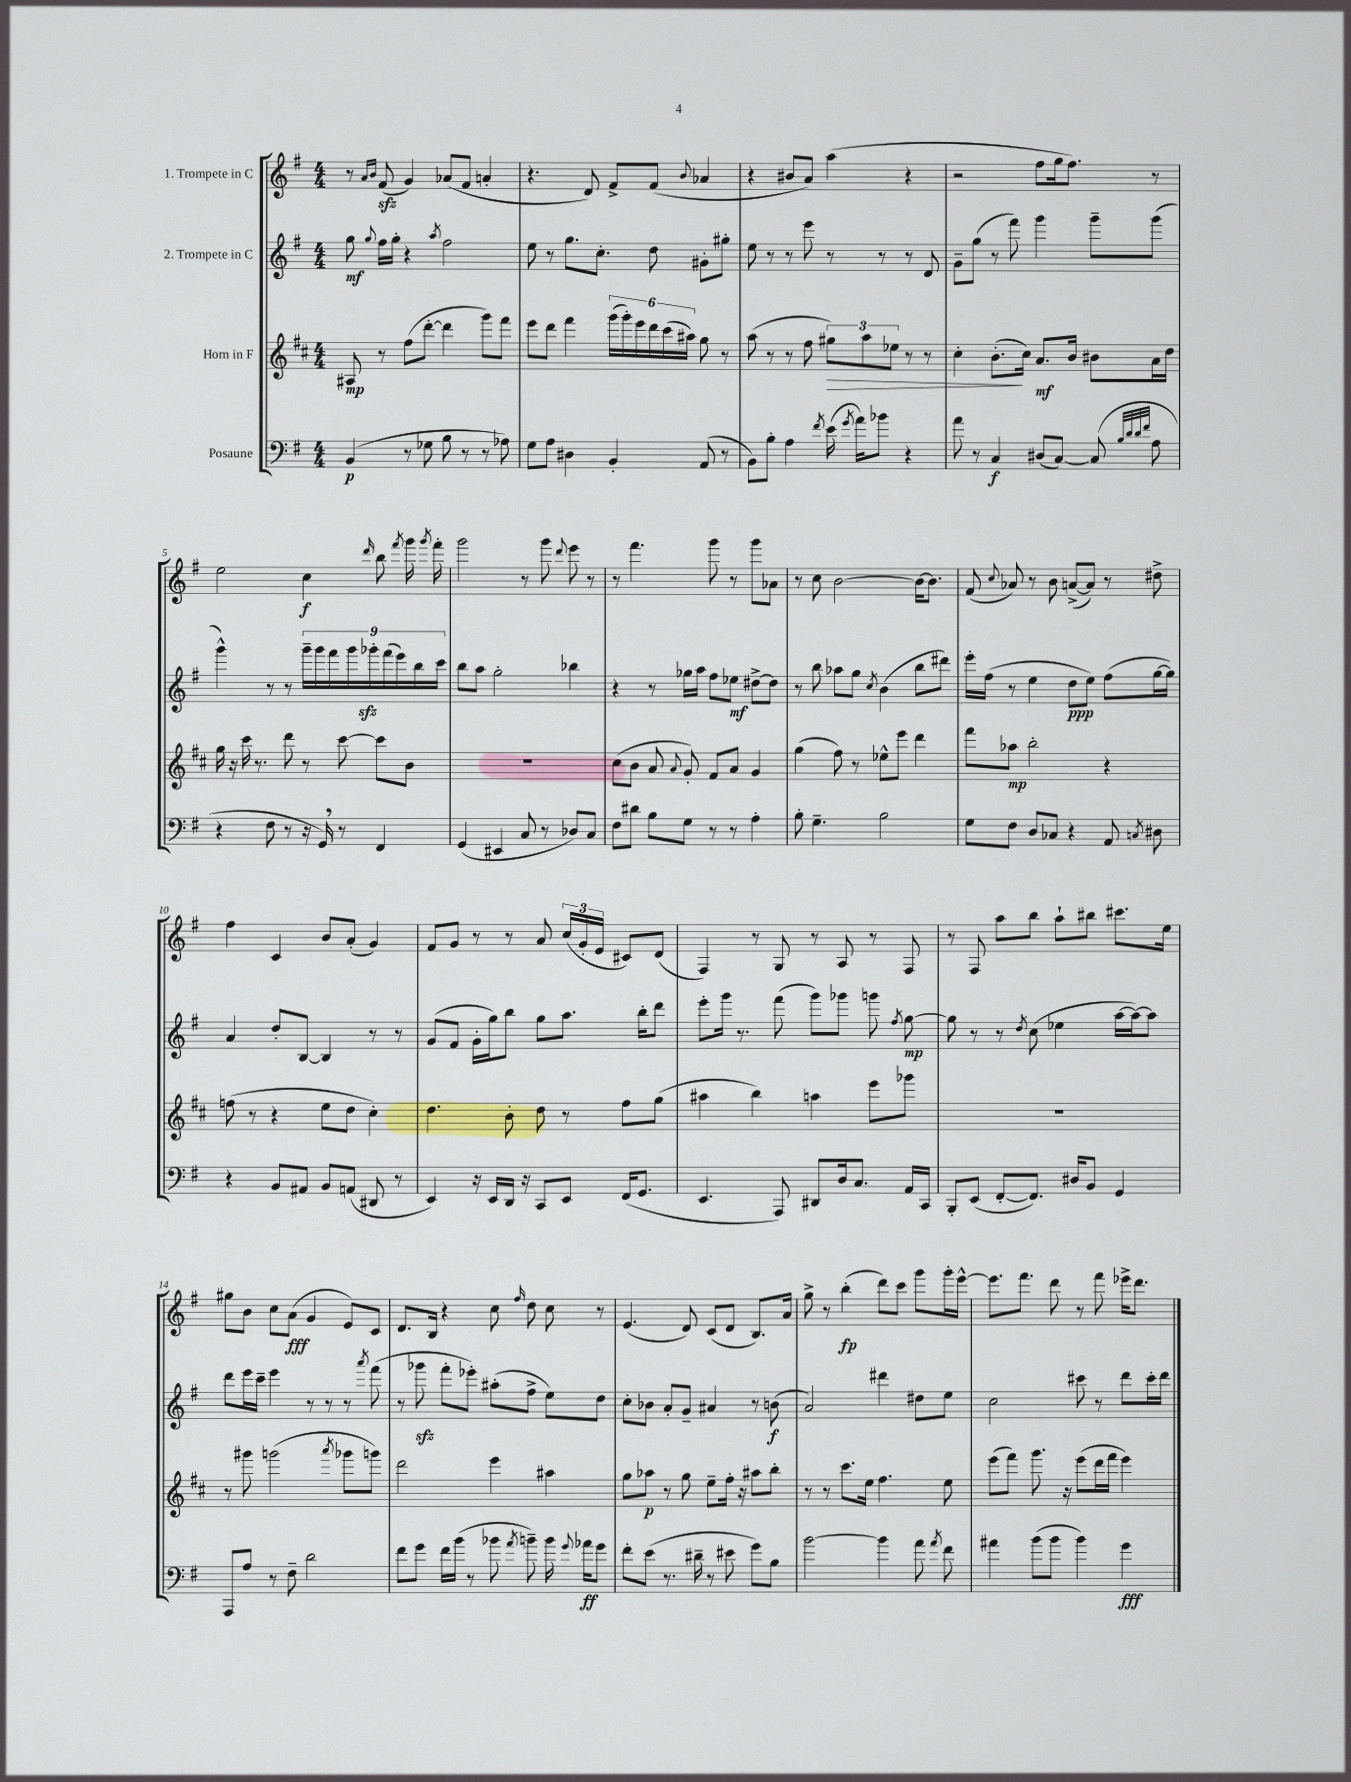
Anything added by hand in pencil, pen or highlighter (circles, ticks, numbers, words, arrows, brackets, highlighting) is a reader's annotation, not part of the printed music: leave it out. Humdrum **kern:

**kern	**kern	**kern	**kern
*staff4	*staff3	*staff2	*staff1
*clefF4	*clefG2	*clefG2	*clefG2
*k[f#]	*k[f#c#]	*k[f#]	*k[f#]
*M4/4	*M4/4	*M4/4	*M4/4
(4BB/	8A#/	8gg\	8r
.	.	.	16qqa/LL
.	.	8qqgg/	16qqb/JJ
.	8r	16ff#\LL	(8f#/
.	.	16gg'\JJ	.
8r	(8ff#\L	4r	4g/)
8G-\	[8ddd'\J	.	.
.	.	8qaa/	.
8B\	4ddd\]	2ff#\	(8a-/L
8r	.	.	8f#/J
8r	8ggg\L)	.	4a'/
8A-\)	8fff#\J	.	.
=	=	=	=
8G\L	8eee\L	8ee\	4.r
8A\J	8ddd\J	8r	.
4D#\	4fff#\	8.gg\L	.
.	.	.	8d/)
.	.	8.cc'\J	.
4BB'/	(24ggg\LL	.	8f#^/L
.	24ggg'\)	.	.
.	24eee\	.	.
.	24ddd\	8dd\	(8f#/J
.	(24ccc#\	.	.
.	24aa#\JJ)	.	.
.	.	.	8qqb/
(8AA/	8gg\	8g#'\L	4a-/
8r	8r	8gg#'\J	.
=	=	=	=
8BB\L)	(8aa\	8ee\	4r
8B'\J	8r	8r	.
4A\	8r	8r	8b#/L
.	8ff#\	8eee\	8a/J)
8qf#/	.	.	.
(16e\	12gg#\L)	8r	(4aa\
8qg/	.	.	.
16a\LK)	.	.	.
.	12aa\	.	.
8b-\J	.	8r	.
.	12ee-\J	.	.
4r	8r	8r	4r
.	8r	8d/	.
=	=	=	=
8a\	4cc#'\	8g~\L	2r
8r	.	(8gg\J	.
4C/	(8.b'\L	8r	.
.	.	8fff#\)	.
.	16cc#\Jk)	.	.
(8D#/L	8.a/L	4ggg\	8ff#\L
[8C/J)	.	.	16gg\k
.	16b/Jk	.	8.ff#\J)
(8C/]	8b#\L	8ggg~\L	.
32qqB/LLL	.	.	.
32qqd/	.	.	.
32qqd/	.	.	.
32qqf#/JJJ	.	.	.
8A\	16a\L	(8ggg\J	8r
.	16dd\JJ	.	.
=	=	=	=
4r	16gg\	4ggg^^\)	2ee\
.	16r	.	.
.	16ccc#\	.	.
.	8.r	.	.
8F#\	.	8r	.
8r	8ddd\	8r	.
16r	8r	18ggg~\LL	4cc\
.	.	18ggg\	.
16GG/)	.	.	.
.	.	18fff#\	.
8r	[8ccc#\	.	.
.	.	18ggg\	.
.	.	18ggg-'\	.
.	.	.	16qqddd/
4FF#/	8ccc#\]L	.	8bb\
.	.	(18fff#\	.
.	.	18eee\)	.
.	.	.	8qfff#/
.	8b\J	.	16ggg\
.	.	18bb\	.
.	.	.	8qggg/
.	.	.	16fff#'\
.	.	18ccc\JJ	.
=	=	=	=
(4GG/	1r	8bb\L	2ggg\
.	.	8aa\J	.
4EE#/	.	2gg'\	.
8C/	.	.	8r
8r	.	.	8ggg\
.	.	.	8qqddd/
8D-/L)	.	4bb-\	8eee\
8C/J	.	.	8r
=	=	=	=
8F#\L	(8cc#\L	4r	8r
8d#\J	8b\J	.	4.fff#\
8B\L	8a/	8r	.
.	8qqa/	.	.
8G\J	8g'/)	16gg-\LL	.
.	.	16aa\JJ	.
8r	8f#/L	8ff#\L	8ggg\
8r	8a/J	8ee-\J	8r
4A'\	4g/	[8dd#^\L	8ggg\L
.	.	8dd#\]J	8a-\J
=	=	=	=
8B'\	(4gg\	8r	8r
4.G~\	.	8bb\	8cc\
.	8ff#\)	8aa-\L	[2b\
.	8r	8gg\J	.
.	.	8qcc/	.
2B\	8ee-^^\L	(4b\	.
.	8eee\J	.	.
.	4ddd\	8bb\L	16b\_LK
.	.	.	8.b\]J
.	.	8ddd#\J)	.
=	=	=	=
8G\L	8fff#\L	16eee'\LL	(8f#/
.	.	(16ff#\JJ	.
.	.	.	8qqcc/
8F#\J	8aa-\J	8r	8a-/)
8D/L	2bb'\	4ee\	8r
8C-/J	.	.	8b\
4r	.	8dd\L	([8a^/L
.	.	8ee\J)	8a/]J)
8AA/	4r	(8ff#\L	8r
8qC/	.	.	.
8D#\	.	[16gg\L	8dd#^\
.	.	16gg\]JJ)	.
=	=	=	=
4r	(8ff\	4a/	4ff#\
.	8r	.	.
8BB/L	4r	8dd'/L	4c/
8AA#/J	.	[8B/J	.
8BB/L	8ee\L	4B/]	8b/L
(8AA/J	8dd\J	.	(8a'/J
8DD#/	4cc#'\)	8r	4g/)
8r	.	8r	.
=	=	=	=
4EE/)	4.dd\	(8g/L	8f#/L
.	.	8f#/J	8g/J
16r	.	16g'\LL	8r
16EE/LL	.	16gg\J)	.
16DD/JJ	8b'\	8bb\J	8r
16r	.	.	.
8CC/L	8dd\	8gg\L	8a/
8EE/J	8r	8.aa\J	(24cc/LL
.	.	.	24g'/
.	.	.	24e/JJ
(16FF#/LK	8ff#\L	.	8c#/L)
8.GG/J	.	16bb'\LK	.
.	(8gg\J	8ddd\J	(8d/J
=	=	=	=
4.EE/	4aa#\	8eee'\L	4F#/)
.	.	16ggg\Jk	.
.	.	8.r	.
.	4bb\)	.	8r
8AAA/)	.	(8fff#\	8G/
8DD#/L	4aa\	8ggg\L)	8r
16D/k	.	8ggg-\J	8A/
8.C/J	.	.	.
.	8eee\L	8ggg\	8r
.	.	8qff#/	.
16AA/LL	8ggg-\J	[8gg\	8F#/
16CC/JJ	.	.	.
=	=	=	=
8BBB'/L	1r	8gg\]	8r
(8EE/J	.	8r	8F#/
[8FF#'/L	.	8r	8aa\L
.	.	8qdd/	.
8.FF#/]J)	.	(8cc\	8bb\J
.	.	4ee-\	8aa`\L
16D#/LK	.	.	.
8BB/J	.	.	8bb#\J
4GG/	.	[16aa\LL	8.ccc#\L
.	.	16aa\_J)	.
.	.	8aa\]J	.
.	.	.	16ee\Jk
=	=	=	=
8AAA/L	8r	8ddd\L	8gg#\L
8A/J	8ggg#\	16eee\L	8b\J
.	.	16ccc~\JJ	.
8r	(2ggg\	4eee\	8cc\L
8F#~\	.	.	(8a\J
2d\	.	8r	4g/
.	.	8r	.
.	8qaaa/	.	.
.	8ggg-\L	8r	8e/L)
.	.	8qaaa/	.
.	8ggg\J)	(8fff#\	8c/J
=	=	=	=
8f#\L	2ddd\	8r	8.d/L
8g\J	.	8ggg-\	.
.	.	.	16B/Jk
16f#\LL	.	8fff#'\L	4r
(16b\JJ	.	.	.
8r	.	8eee-'\J)	.
8b-\	4eee\	(8aa#'\L	8cc\
8qa/	.	.	16qqff#/
8b~\)	.	8ff#^\J	8dd\
16b\	4aa#\	8ee\L)	8cc\
8qqg/	.	.	.
16a-\LK	.	.	.
8g\J	.	8dd\J	8r
=	=	=	=
8f#'\L	8gg\L	8cc'\L	(4.e/
(8e\J	8aa-\J	8b-\J	.
8.r	8r	8a'/L	.
.	8gg\	8g~/J	8d/)
16d#~\	.	.	.
8r	8ee~\L	4a#/	(8c/L
8e#\	16ff#'\Jk	.	8d/J
.	16r	.	.
8g\L)	8aa#\L	8r	8.B/L)
8B\J	8bb'\J	(8b\	.
.	.	.	16a/Jk
=	=	=	=
[2b\	8r	2a/)	8gg^\
.	8r	.	8r
.	8.ccc#\L	.	(4bb'\
.	16ee\Jk	.	.
4b\]	4.ff#\	4ddd#\	8ddd\L)
.	.	.	8ccc\J
8a\	.	8dd#\L	8ggg\L
8qa/	.	.	.
8f#\	8ee\	8ee\J	16ggg'\L
.	.	.	[16eee^^\JJ
=	=	=	=
4a#\	(8eee\L	2cc\	8.eee\]L
.	8fff#\J)	.	.
.	.	.	8.fff#\J
(8b\L	8.ggg\	.	.
8b\J	.	.	8ddd\
.	16r	.	.
4b\)	(8eee\L	8ccc#\	8r
.	16ddd\L	8r	8fff#\
.	16fff#\JJ	.	.
4g\	4eee\)	8ddd\L	16eee-^\LK
.	.	.	8.ddd\J
.	.	16ccc#'\L	.
.	.	16ddd\JJ	.
==	==	==	==
*-	*-	*-	*-
